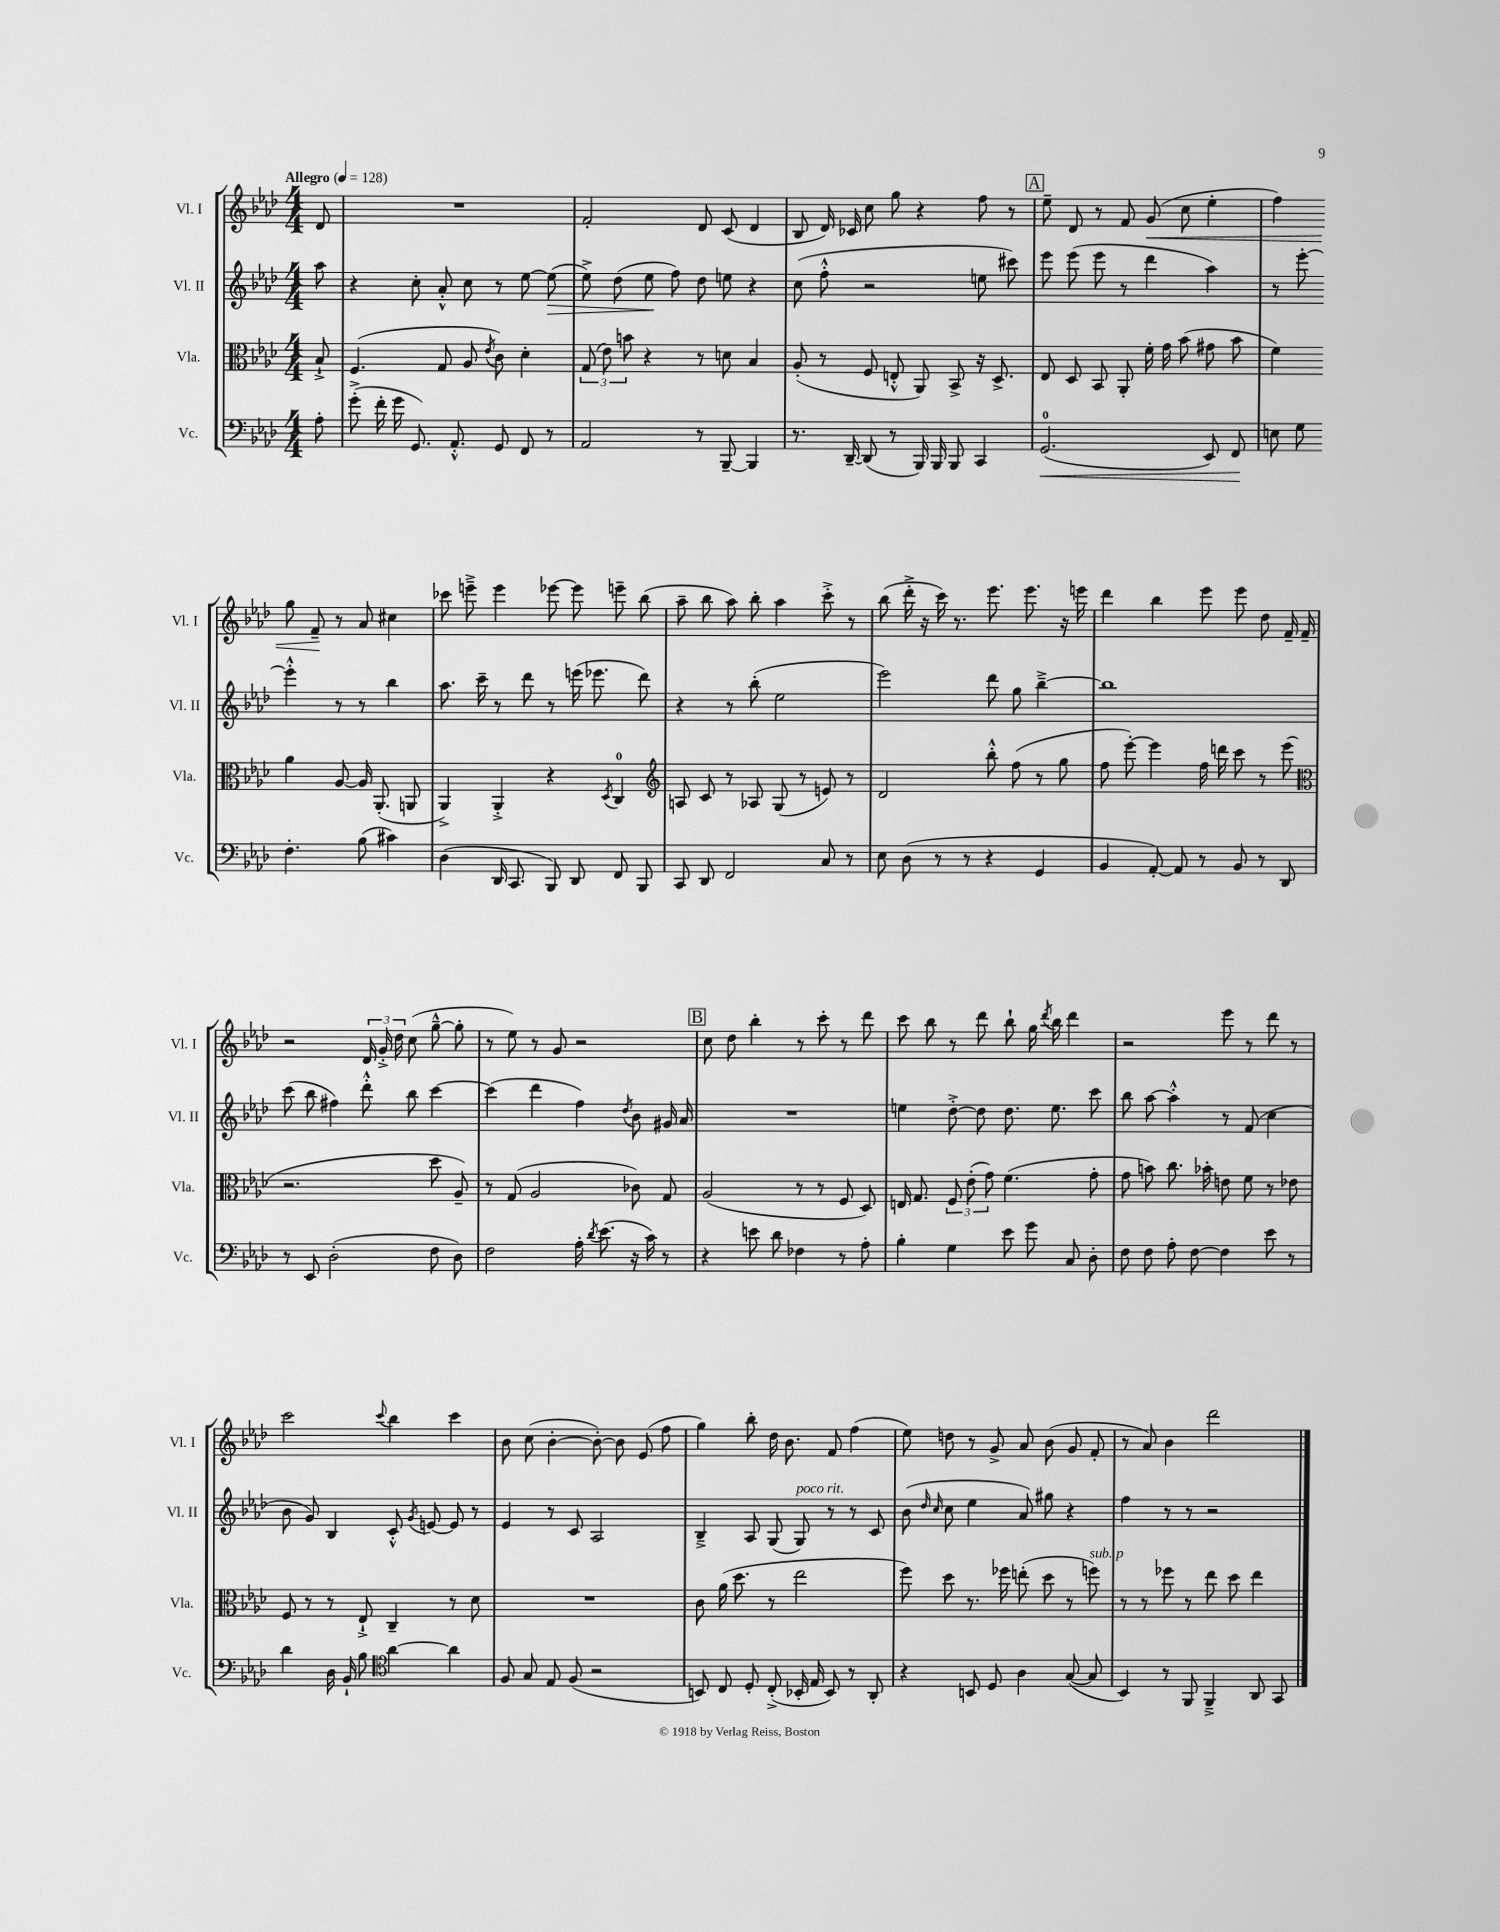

**kern	**kern	**kern	**kern
*staff4	*staff3	*staff2	*staff1
*clefF4	*clefC3	*clefG2	*clefG2
*k[b-e-a-d-]	*k[b-e-a-d-]	*k[b-e-a-d-]	*k[b-e-a-d-]
*M4/4	*M4/4	*M4/4	*M4/4
*MM128	*MM128	*MM128	*MM128
8A-'\	8B-`^/	8aa-\	8d-/
=	=	=	=
(8g'^\	(4.F/	4r	1r
16f'\	.	.	.
16g\	.	.	.
8.GG/)	.	8cc'\	.
.	8G/	8a-'^^/	.
8.AA-'^^/	.	.	.
.	8A-/	8cc\	.
.	8qe-/	.	.
8GG/	8c\)	8r	.
8FF/	4d-'\	[8ee-\	.
8r	.	(8ee-\]	.
=	=	=	=
2AA-/	(12G/	8ee-^\)	2f'/
.	12e-\)	.	.
.	.	(8dd-\	.
.	12b\	.	.
.	4r	8ee-\	.
.	.	8ff\)	.
8r	8r	8dd-\	8d-/
[8BBB-~/	8d\	8ee\	(8c/
4BBB-/]	4B-/	4r	4d-/
=	=	=	=
8.r	(8A-'/	(8cc\	8B-/
.	8r	8ff'^^\	16d-/)
[16DD-~/	.	.	16c-/
(8DD-/]	8F/	2r	8cc\
8r	8E'^^/	.	8gg\
16BBB-/)	8AA-/)	.	4r
16BBB-/	.	.	.
8BBB-/	8BB-^/	.	.
4CC/	16r	8ee\	8ff\
.	8.D-^/	.	.
.	.	8ccc#\)	8r
=	=	=	=
(2.GG/	8E-/	8eee-\	8ee-~\
.	8D-/	(8eee-\	8d-/
.	8BB-/	8eee-\	8r
.	8AA-'/	8r	8f/
.	16f'\	4ddd-\	(8g/
.	16g\	.	.
.	(8b-\	.	8cc\
8EE-/)	8g#\	4aa-\)	4ee-'\
8FF/	8b-\	.	.
=	=	=	=
8E\	4f\)	8r	4ff\)
8G\	.	[8eee-'\	.
4.F'\	4a-\	4eee-'^^\]	8gg\
.	.	.	8f~/
.	[8A-/	8r	8r
(8B-\	16A-/]	8r	8a-/
.	(8.AA-'/	.	.
4c#\)	.	4bb-\	4cc#\
.	8AA/	.	.
=	=	=	=
(4D-\	4AA-^/)	8.aa-\	8ccc-\
.	.	.	8eee~^\
.	.	16ccc~\	.
16DD-/	4AA-'^/	8r	4eee\
8.CC/	.	.	.
.	.	8ddd-\	.
8BBB-/)	4r	8r	[8eee-\
8DD-/	.	(16eee\	8eee-\]
.	.	8.eee-\	.
.	8qD-/	.	.
8FF/	4C/	.	8eee~\
8BBB-/	.	8ddd-\)	(8bb-\
=	=	=	=
*	*clefG2	*	*
8CC/	8A/	4r	8aa-~\
8DD-/	8c/	.	8bb-\
2FF/	8r	8r	8aa-\)
.	8A-/	(8bb-'\	8bb-'\
.	(8G/	2ee-\	4aa-\
.	8r	.	.
8C/	8e/)	.	8ccc'^\
8r	8r	.	8r
=	=	=	=
8E-\	2d-/	2eee-\)	(8bb-\
(8D-\	.	.	16ddd-'^\
.	.	.	16r
8r	.	.	16ccc\)
.	.	.	8.r
8r	.	.	.
4r	8bb-'^^\	8ddd-\	8.eee-\
.	(8ff\	8gg\	.
.	.	.	8.eee-\
4GG/	8r	[4bb-~^\	.
.	8gg\	.	16r
.	.	.	16eee\
=	=	=	=
4BB-/	8ff\	1bb-]	4ddd-\
.	[8eee-'\)	.	.
[8AA-'/)	4eee-\]	.	4bb-\
8AA-/]	.	.	.
8r	16ff\	.	8eee-\
.	16ddd\	.	.
8BB-/	8ccc\	.	8eee-\
8r	8r	.	8dd-\
8DD-/	(8eee-\	.	16f~/
.	.	.	16f~/
=	=	=	=
*	*clefC3	*	*
8r	2.r	(8ccc\	2r
8EE-/	.	8bb-\	.
(2D-'\	.	4ff#\)	.
.	.	8ddd-'^^\	24d-/
.	.	.	24g'^/
.	.	.	24dd-\
.	.	8bb-\	(8cc\
8F\	8dd-\	[4ccc\	[8gg~^^\
8D-\)	8A-~/)	.	8gg'\]
=	=	=	=
2F\	8r	(4ccc\]	8r
.	(8G/	.	8ee-\)
.	2A-/	4ddd-\	8r
.	.	.	8g/
16A-'\	.	4ff\)	2r
8qd-/	.	.	.
(8.e-\	.	.	.
.	.	8qdd-/	.
16r	8c-\)	8b-\	.
16c\)	.	.	.
8r	8G/	16g#/	.
.	.	16a-/	.
=	=	=	=
4r	(2A-/	1r	8cc\
.	.	.	8dd-\
8e\	.	.	4bb-'\
8d-\	.	.	.
4F-\	8r	.	8r
.	8r	.	8ccc'\
8r	8F/	.	8r
8A-'\	8D-/)	.	8ddd-\
=	=	=	=
4B-'\	16E/	4ee\	8ccc\
.	8.G/	.	.
.	.	.	8bb-\
4G\	12F/	[8dd-'^\	8r
.	(12e-'\	.	.
.	.	8dd-\]	8ddd-\
.	12g\)	.	.
8e-\	(4.f\	8.dd-\	8bb-`\
8g\	.	.	16gg\
.	.	.	8qddd-/
.	.	8.ee\	16bb-\
8C/	.	.	4ddd-\
8D-'\	8g'\	8ccc\	.
=	=	=	=
8F\	8g\	8bb-\	2r
8F\	8b\)	[8aa-\	.
8A-'\	8.cc\	4aa-'^^\]	.
[8F\	.	.	.
.	16b-'\	.	.
4F\]	8e\	8r	8eee-\
.	8f\	(8f/	8r
8e-\	8r	4cc\	8ddd-\
8r	8e-\	.	8r
=	=	=	=
4d-\	8F/	8b-\	2ccc\
.	8r	8g/)	.
16D-\	8r	4B-/	.
16BB-`/	.	.	.
8B-\	8E-`^/	.	.
*clefC4	*	*	*
.	.	.	8qqccc/
[4a-\	4C~/	8c'^^/	4bb-\
.	.	8qg/	.
.	.	[8e/	.
4a-\]	8r	8e/]	4ccc\
.	8d-\	8r	.
=	=	=	=
8F/	1r	4e-/	8b-\
8G/	.	.	(8cc\
8E-/	.	8r	[4b-'\
(8F/	.	8c/	.
2r	.	2A-/	8b-'\_)
.	.	.	8b-\]
.	.	.	(8e-/
.	.	.	8ff\
=	=	=	=
8BB/)	8c\	4B-~^/	4gg\)
8C/	(16a-\	.	.
.	8.dd-\	.	.
8D-'/	.	8A-/	8bb-'\
(8C'^/	8r	(8G/	16dd-\
.	.	.	8.b-\
16BB-'/	2ee-\	8G/)	.
16E-/	.	.	.
8BB-/)	.	8r	8f/
8r	.	8r	(4ff\
8AA-'/	.	8c/	.
=	=	=	=
4r	8ff\)	(8b-\	8ee-\)
.	.	16qqdd-/	.
.	.	16qqcc/	.
.	8dd-\	8cc\	8dd\
8BB/	8.r	4ee-\	8r
8D-/	.	.	8g^/
.	16ff-\	.	.
4A-\	(8ee'\	8a-/)	8a-/
.	8dd-\	8gg#\	(8b-\
([8G/	8r	4r	8g/
8G/]	8ff\)	.	8f'/
=	=	=	=
4BB-/)	8r	4ff\	8r
.	8r	.	8a-/)
8r	8ff-\	8r	4b-\
8FF/	8r	8r	.
4FF~^/	8ee-\	2r	2ddd-\
.	8dd-\	.	.
8AA-/	4ee-\	.	.
8GG/	.	.	.
==	==	==	==
*-	*-	*-	*-
